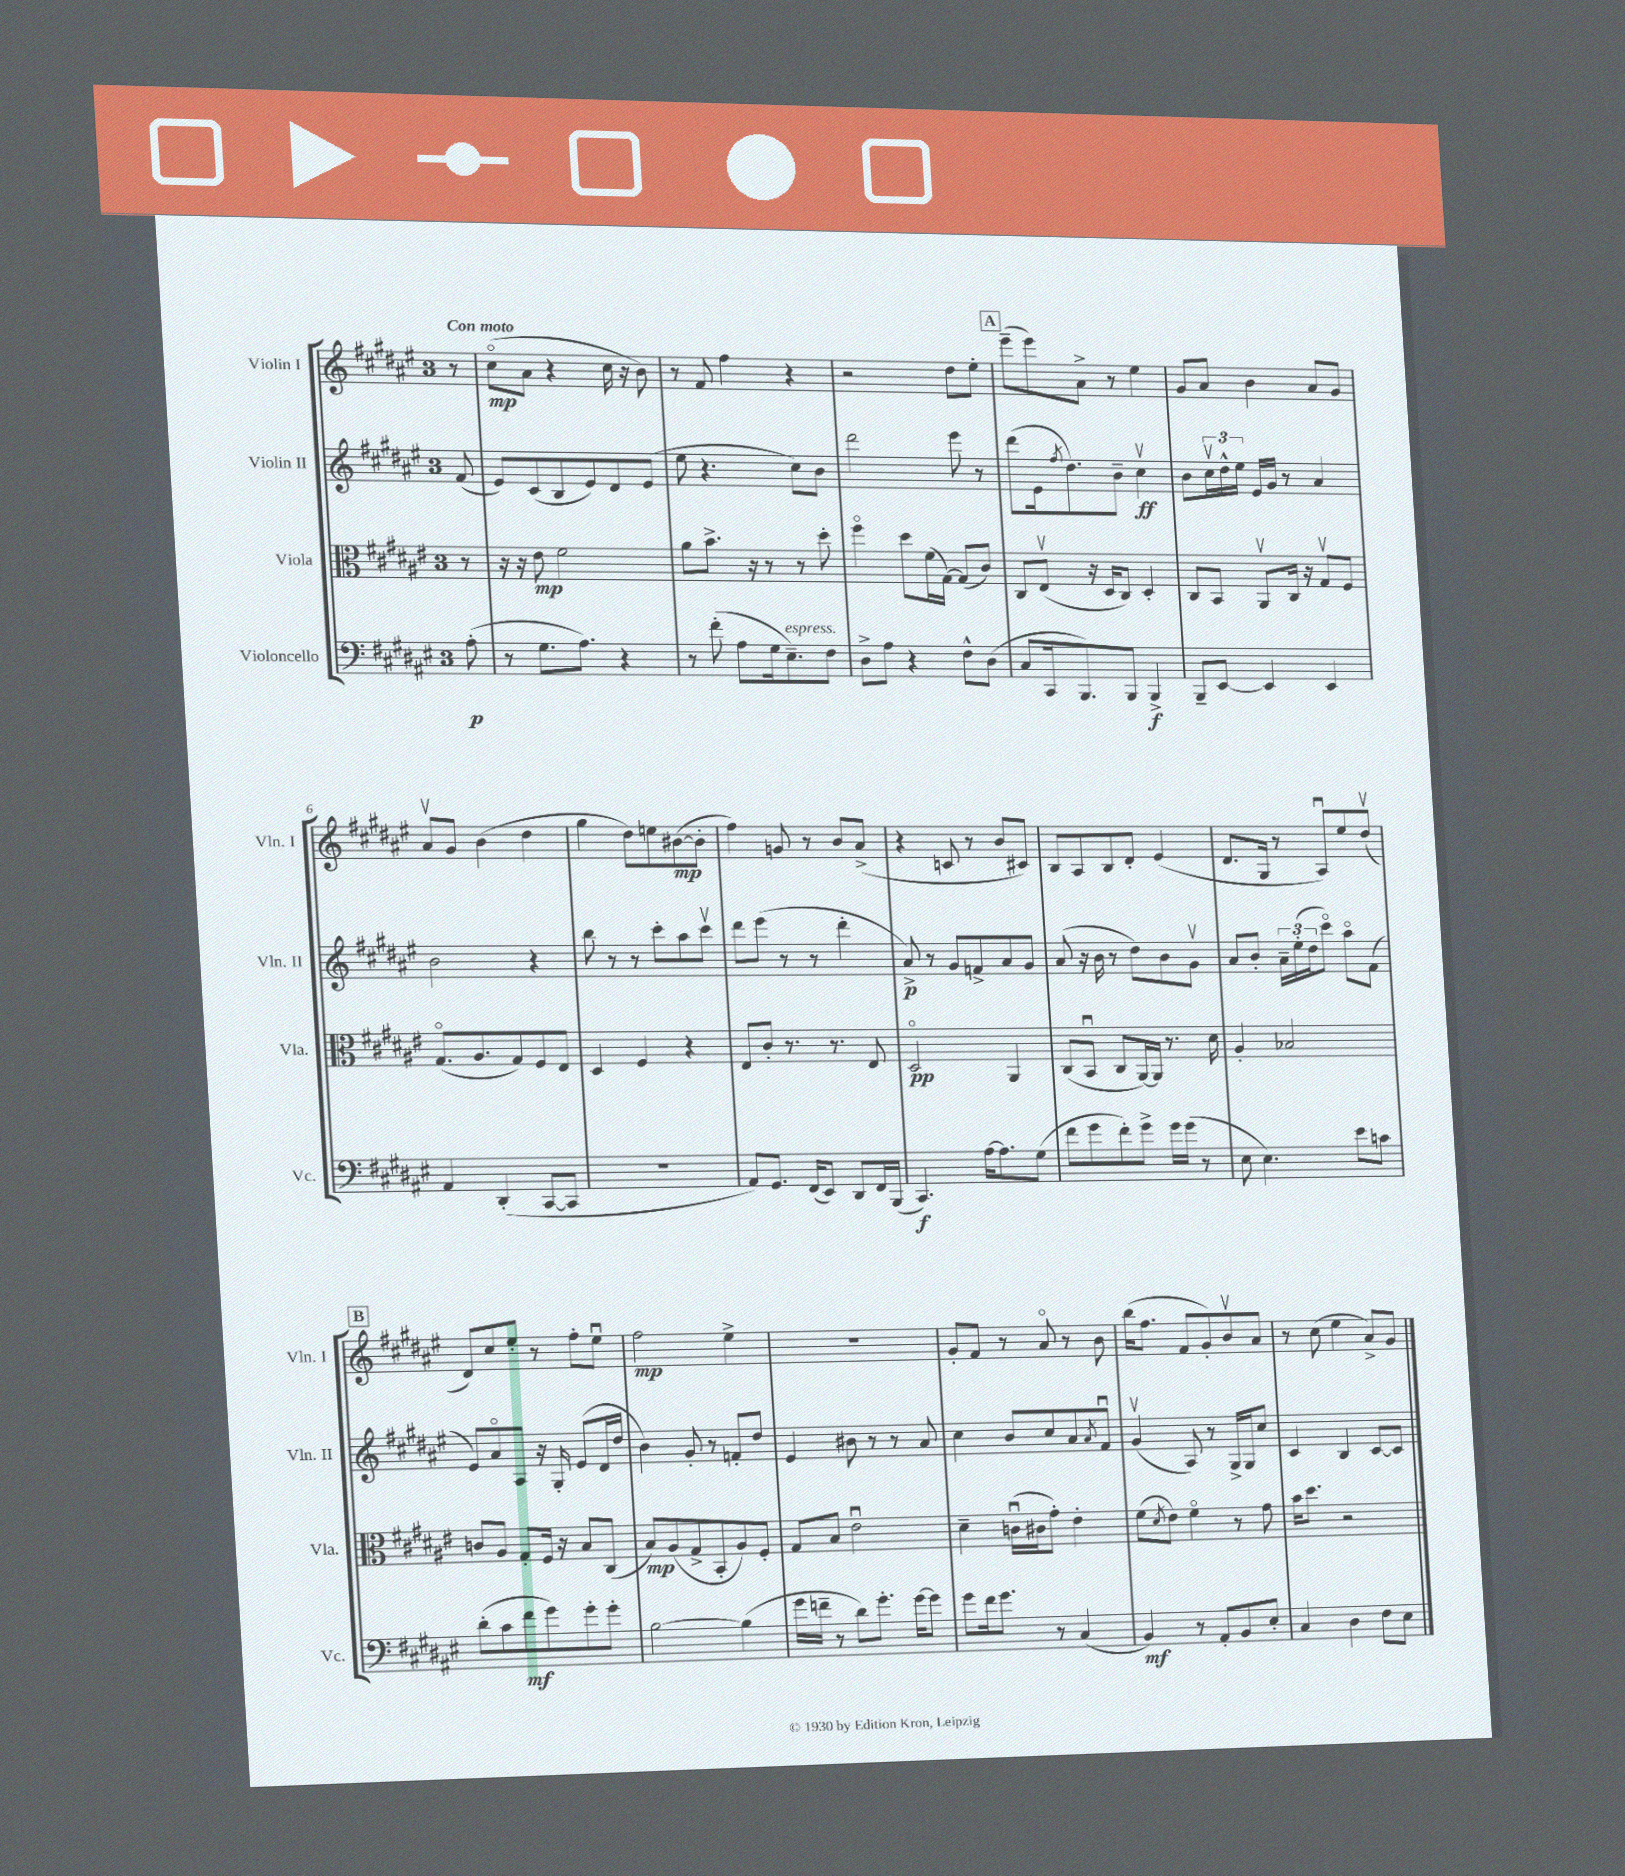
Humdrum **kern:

**kern	**kern	**kern	**kern
*staff4	*staff3	*staff2	*staff1
*clefF4	*clefC3	*clefG2	*clefG2
*k[f#c#g#d#a#e#]	*k[f#c#g#d#a#e#]	*k[f#c#g#d#a#e#]	*k[f#c#g#d#a#e#]
*M3/4	*M3/4	*M3/4	*M3/4
(8A#'	8r	(8f#	8r
=	=	=	=
8r	16r	8e#)	(8cc#o
.	16r	.	.
8.G#	8e#	(8c#	8a#
.	2f#	8B	4r
8.A#)	.	.	.
.	.	8e#)	.
4r	.	8d#	16cc#
.	.	.	16r
.	.	(8e#	8b)
=	=	=	=
8r	8a#	8ee#	8r
(8f#'	8.b^	4.r	8f#
8A#	.	.	4ff#
.	16r	.	.
16G#	8r	.	.
8.E#~)	.	.	.
.	8r	8cc#)	4r
8F#	8dd#'	8b	.
=	=	=	=
8D#^	4ff#o	2ddd#	2r
8A#	.	.	.
4r	8dd#	.	.
.	(16f#	.	.
.	[16G#)	.	.
8F#^^	(8G#]	8eee#	8dd#
(8D#	8c#)	8r	8ee#'
=	=	=	=
8C#	8C#	(8ddd#	(8eee#~
16CC#	(8E#v	16e#	8eee#)
.	.	8qff#	.
8.BBB)	.	8.dd#)	.
.	16r	.	8a#^
.	16D#	.	.
8BBB	8C#)	8b~	8r
4BBB^	4D#'	4cc#v	4ee#
=	=	=	=
8BBB~	8C#	8b	8g#
[8EE#	8BB	24cc#v	8a#
.	.	24dd#^^	.
.	.	24ee#	.
4EE#]	8AA#v	16e#	4b
.	.	16g#	.
.	16C#	8r	.
.	16r	.	.
4EE#	8G#v	4a#	8a#
.	8F#	.	8g#
=	=	=	=
4AA#	(8.G#o	2b	8a#v
.	.	.	8g#
.	8.A#	.	.
(4DD#'	.	.	(4b
.	8G#)	.	.
[8CC#	8F#	4r	4dd#
8CC#]	8E#	.	.
=	=	=	=
2.r	4D#	8bb	4gg#
.	.	8r	.
.	4F#	8r	8dd#)
.	.	8ccc#'	8ee
.	4r	8aa#	([8b#
.	.	8ccc#v	8b#']
=	=	=	=
8AA#)	8E#	8ddd#	4ff#)
8.GG#	8c#'	(8eee#	.
.	8.r	8r	8g
(16FF#	.	.	.
8EE#)	.	8r	8r
.	8.r	.	.
8DD#	.	4ddd#'	8b
16FF#	8E#	.	(8a#^
(16BBB	.	.	.
=	=	=	=
4.CC#)	2D#o	8a#^)	4r
.	.	8r	.
.	.	8g#	8c
[16A#	.	8f^	8r
8.A#]	.	.	.
.	4AA#	8a#	8b
(8G#	.	8g#	8c#)
=	=	=	=
8f#	(8C#	(8a#	8B
8g#	8BBu	16r	8A#
.	.	16b	.
8f#')	8C#	8r	8B
8g#^	[16AA#)	8dd#)	8d#'
.	16AA#]	.	.
16g#	8.r	8b	(4e#
(16g#	.	.	.
8r	.	8g#v	.
.	16d#	.	.
=	=	=	=
8E#	4A#'	8a#	8.d#
4.E#)	.	8b'	.
.	.	.	16G#
.	2B-	24a#~	8r
.	.	(24ee#'	.
.	.	24dd#	.
.	.	8ccc#o)	8A#u)
8e#	.	8aa#o	8ee#
8c	.	(8f#	(8dd#v
=	=	=	=
(8d#'	8c	8e#)	8d#)
8c#	8A#	8a#o	8cc#
8f#	8G#'	8A#	8ee#'
8g#)	16F#	16r	8r
.	16r	16G#'	.
8g#'	8B	(8e#	8ff#'
8g#'	(8C#	16d#	8ee#u
.	.	16dd#	.
=	=	=	=
[2B	8B)	4b)	2ff#
.	(8A#	.	.
.	8G#^	8g#'	.
.	8BB'	8r	.
(4B]	8A#)	8f'	4ee#^
.	8F#'	8dd#	.
=	=	=	=
16g#	8G#	4e#	2.r
16f~	.	.	.
8r	8B	.	.
8d#)	2e#u	8b#	.
8.g#'	.	8r	.
.	.	8r	.
[16g#	.	.	.
8g#]	.	8a#	.
=	=	=	=
8g#	4d#~	4cc#	8g#'
16f#	.	.	8f#
8.g#	.	.	.
.	(16cu	8b	8r
.	16c#	.	.
8r	8g#')	8cc#	8a#o
(4C#	4e#'	8a#	8r
.	.	8qa#	.
.	.	8f#u	8b
=	=	=	=
4BB)	(8f#	(4g#v	(16bb
.	.	.	8.ff#
.	8qd#	.	.
.	8e#)	.	.
8r	4f#o	8A#)	8f#
8AA#'	.	8r	8g#')
8BB	8r	16G#^	8bv
.	.	16G#	.
8E#'	8g#	8cc#	8a#
=	=	=	=
4C#	16b	4c#	8r
.	8.dd#	.	.
.	.	.	(8cc#
4D#	2r	4B	4ee#
8F#	.	[8c#	8a#^)
8E#	.	8c#]	8g#
==	==	==	==
*-	*-	*-	*-
